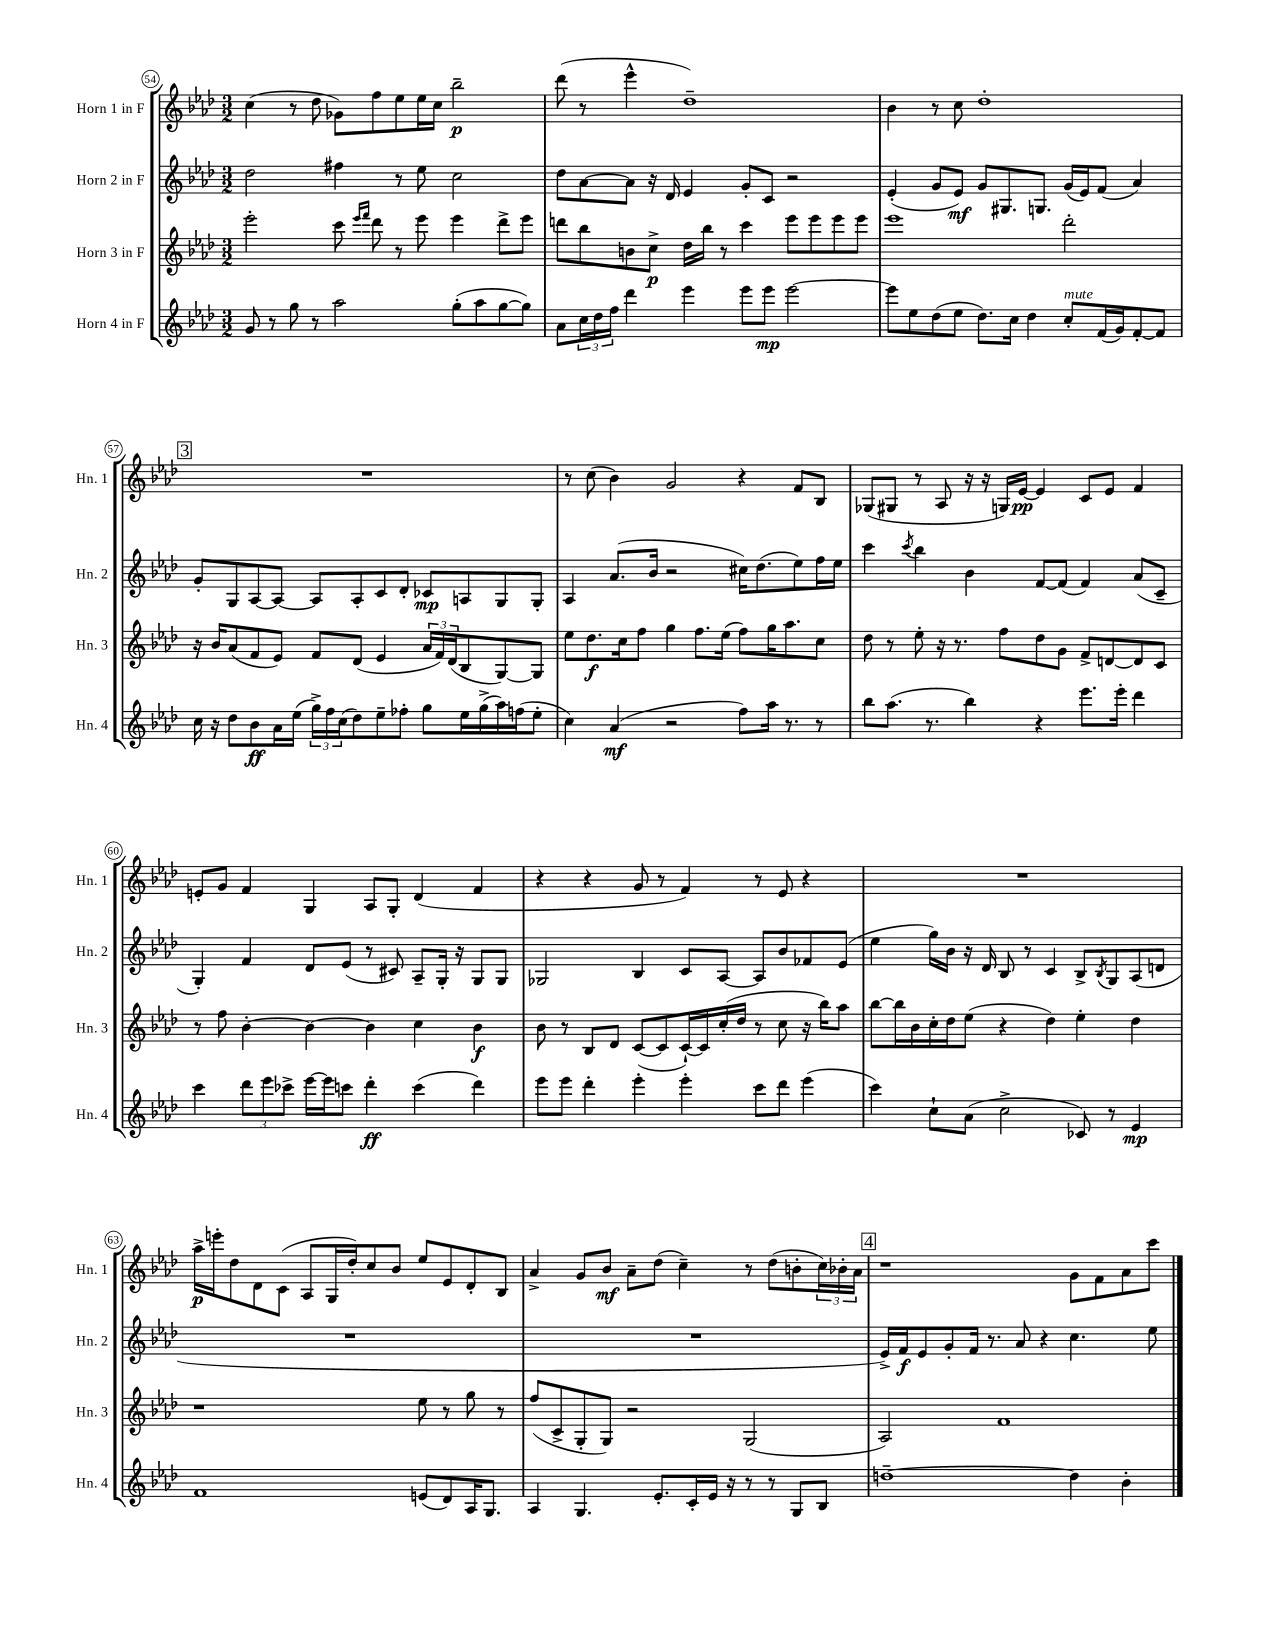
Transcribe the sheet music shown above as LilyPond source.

<<
\new StaffGroup <<
\new Staff = "s0" \with { instrumentName = "Horn 1 in F" shortInstrumentName = "Hn. 1" } {
    \clef treble \key aes \major \numericTimeSignature \time 3/2
    c''4( r8 des''8 ges'8) f''8 ees''8 ees''16 c''16 bes''2--\p |
    des'''8( r8 ees'''4-^ des''1--) |
    bes'4 r8 c''8 des''1-. |
    \mark \markup { \box "3" } R1. |
    r8 c''8( bes'4) g'2 r4 f'8 bes8 |
    ges8( gis8 r8 aes8 r16 r16 g16) ees'16~\pp ees'4 c'8 ees'8 f'4 |
    e'8-. g'8 f'4 g4 aes8 g8-. des'4( f'4 |
    r4 r4 g'8 r8 f'4) r8 ees'8 r4 |
    R1. |
    aes''16->\p e'''16-. des''8 des'8 c'8( aes8 g16 des''16-.) c''8 bes'8 ees''8 ees'8 des'8-. bes8 |
    aes'4-> g'8 bes'8\mf aes'8-- des''8( c''4--) r8 des''8( b'8-. \tuplet 3/2 { c''16) bes'16-. aes'16 } |
    \mark \markup { \box "4" } r1 g'8 f'8 aes'8 c'''8 \bar "|." |
}
\new Staff = "s1" \with { instrumentName = "Horn 2 in F" shortInstrumentName = "Hn. 2" } {
    \clef treble \key aes \major \numericTimeSignature \time 3/2
    des''2 fis''4 r8 ees''8 c''2 |
    des''8 aes'8~ aes'8 r16 des'16 ees'4 g'8-. c'8 r2 |
    ees'4-.( g'8 ees'8\mf) g'8 gis8. g8. g'16( ees'16) f'8( aes'4) |
    \mark \markup { \box "3" } g'8-. g8 aes8~ aes8~ aes8 aes8-. c'8 des'8-. ces'8\mp a8 g8 g8-. |
    aes4 aes'8.( bes'16 r2 cis''16) des''8.( ees''8) f''16 ees''16 |
    c'''4 \acciaccatura { c'''8 } bes''4 bes'4 f'8~ f'8( f'4) aes'8( c'8-- |
    g4-.) f'4 des'8 ees'8( r8 cis'8) aes8-- g16-. r16 g8 g8 |
    ges2 bes4 c'8 aes8~ aes8 bes'8 fes'8 ees'8( |
    ees''4 g''16) bes'16 r16 des'16 bes8 r8 c'4 bes8-> \acciaccatura { bes8 } g8 aes8( d'8 |
    R1. |
    R1. |
    \mark \markup { \box "4" } ees'16->) f'16\f ees'8 g'8-. f'16 r8. aes'8 r4 c''4. ees''8 \bar "|." |
}
\new Staff = "s2" \with { instrumentName = "Horn 3 in F" shortInstrumentName = "Hn. 3" } {
    \clef treble \key aes \major \numericTimeSignature \time 3/2
    ees'''2-. c'''8 \grace { ees'''16 f'''16 } des'''8 r8 ees'''8 ees'''4 des'''8-> ees'''8 |
    d'''8 bes''8 b'8 c''8->\p des''16 bes''16 r8 c'''4 ees'''8 ees'''8 ees'''8 ees'''8 |
    ees'''1 des'''2-. |
    \mark \markup { \box "3" } r16 bes'16 aes'8( f'8 ees'8) f'8 des'8( ees'4 \tuplet 3/2 { aes'16 f'16) des'16( } bes8 g8~) g8 |
    ees''8 des''8.\f c''16 f''8 g''4 f''8. ees''16( f''8) g''16 aes''8. c''8 |
    des''8 r8 ees''8-. r16 r8. f''8 des''8 g'8 f'8-> d'8~ d'8 c'8 |
    r8 f''8 bes'4~-. bes'4~ bes'4 c''4 bes'4\f |
    bes'8 r8 bes8 des'8 c'8~( c'8 c'16~-!) c'16 c''16-.( des''16 r8 c''8 r16 bes''16) aes''8 |
    bes''8~ bes''16 bes'16 c''16-. des''16 ees''8( r4 des''4) ees''4-. des''4 |
    r1 ees''8 r8 g''8 r8 |
    f''8( c'8-> g8-. g8) r2 g2( |
    \mark \markup { \box "4" } aes2) f'1 \bar "|." |
}
\new Staff = "s3" \with { instrumentName = "Horn 4 in F" shortInstrumentName = "Hn. 4" } {
    \clef treble \key aes \major \numericTimeSignature \time 3/2
    g'8 r8 g''8 r8 aes''2 g''8-.( aes''8 g''8~ g''8) |
    aes'8 \tuplet 3/2 { c''16 des''16 f''16 } des'''4 ees'''4 ees'''8 ees'''8\mp ees'''2~ |
    ees'''8 ees''8 des''8( ees''8 des''8.) c''16 des''4 c''8-.^\markup { \italic "mute" } f'16( g'16) f'8~-. f'8 |
    \mark \markup { \box "3" } c''16 r16 des''8 bes'8\ff aes'16 ees''16( \tuplet 3/2 { g''16->) f''16 c''16( } des''8) ees''8-- fes''8-. g''8 ees''16 g''16->( aes''16) f''16( ees''8-. |
    c''4) aes'4\mf( r2 f''8) aes''16 r8. r8 |
    bes''8 aes''8.( r8. bes''4) r4 ees'''8. ees'''16-. des'''4 |
    c'''4 \tuplet 3/2 { des'''8 ees'''8 ces'''8-> } ees'''16~ ees'''16 c'''8 des'''4-.\ff c'''4( des'''4) |
    ees'''8 ees'''8 des'''4-. ees'''4-. ees'''4-. c'''8 des'''8 ees'''4( |
    c'''4) c''8-! aes'8( c''2-> ces'8) r8 ees'4\mp |
    f'1 e'8( des'8) aes16 g8. |
    aes4 g4. ees'8.-. c'16-. ees'16 r16 r8 r8 g8 bes8 |
    \mark \markup { \box "4" } d''1~-- d''4 bes'4-. \bar "|." |
}
>>
>>
\layout { \context { \Score currentBarNumber = #54 \override BarNumber.stencil = #(make-stencil-circler 0.1 0.3 ly:text-interface::print) } }
